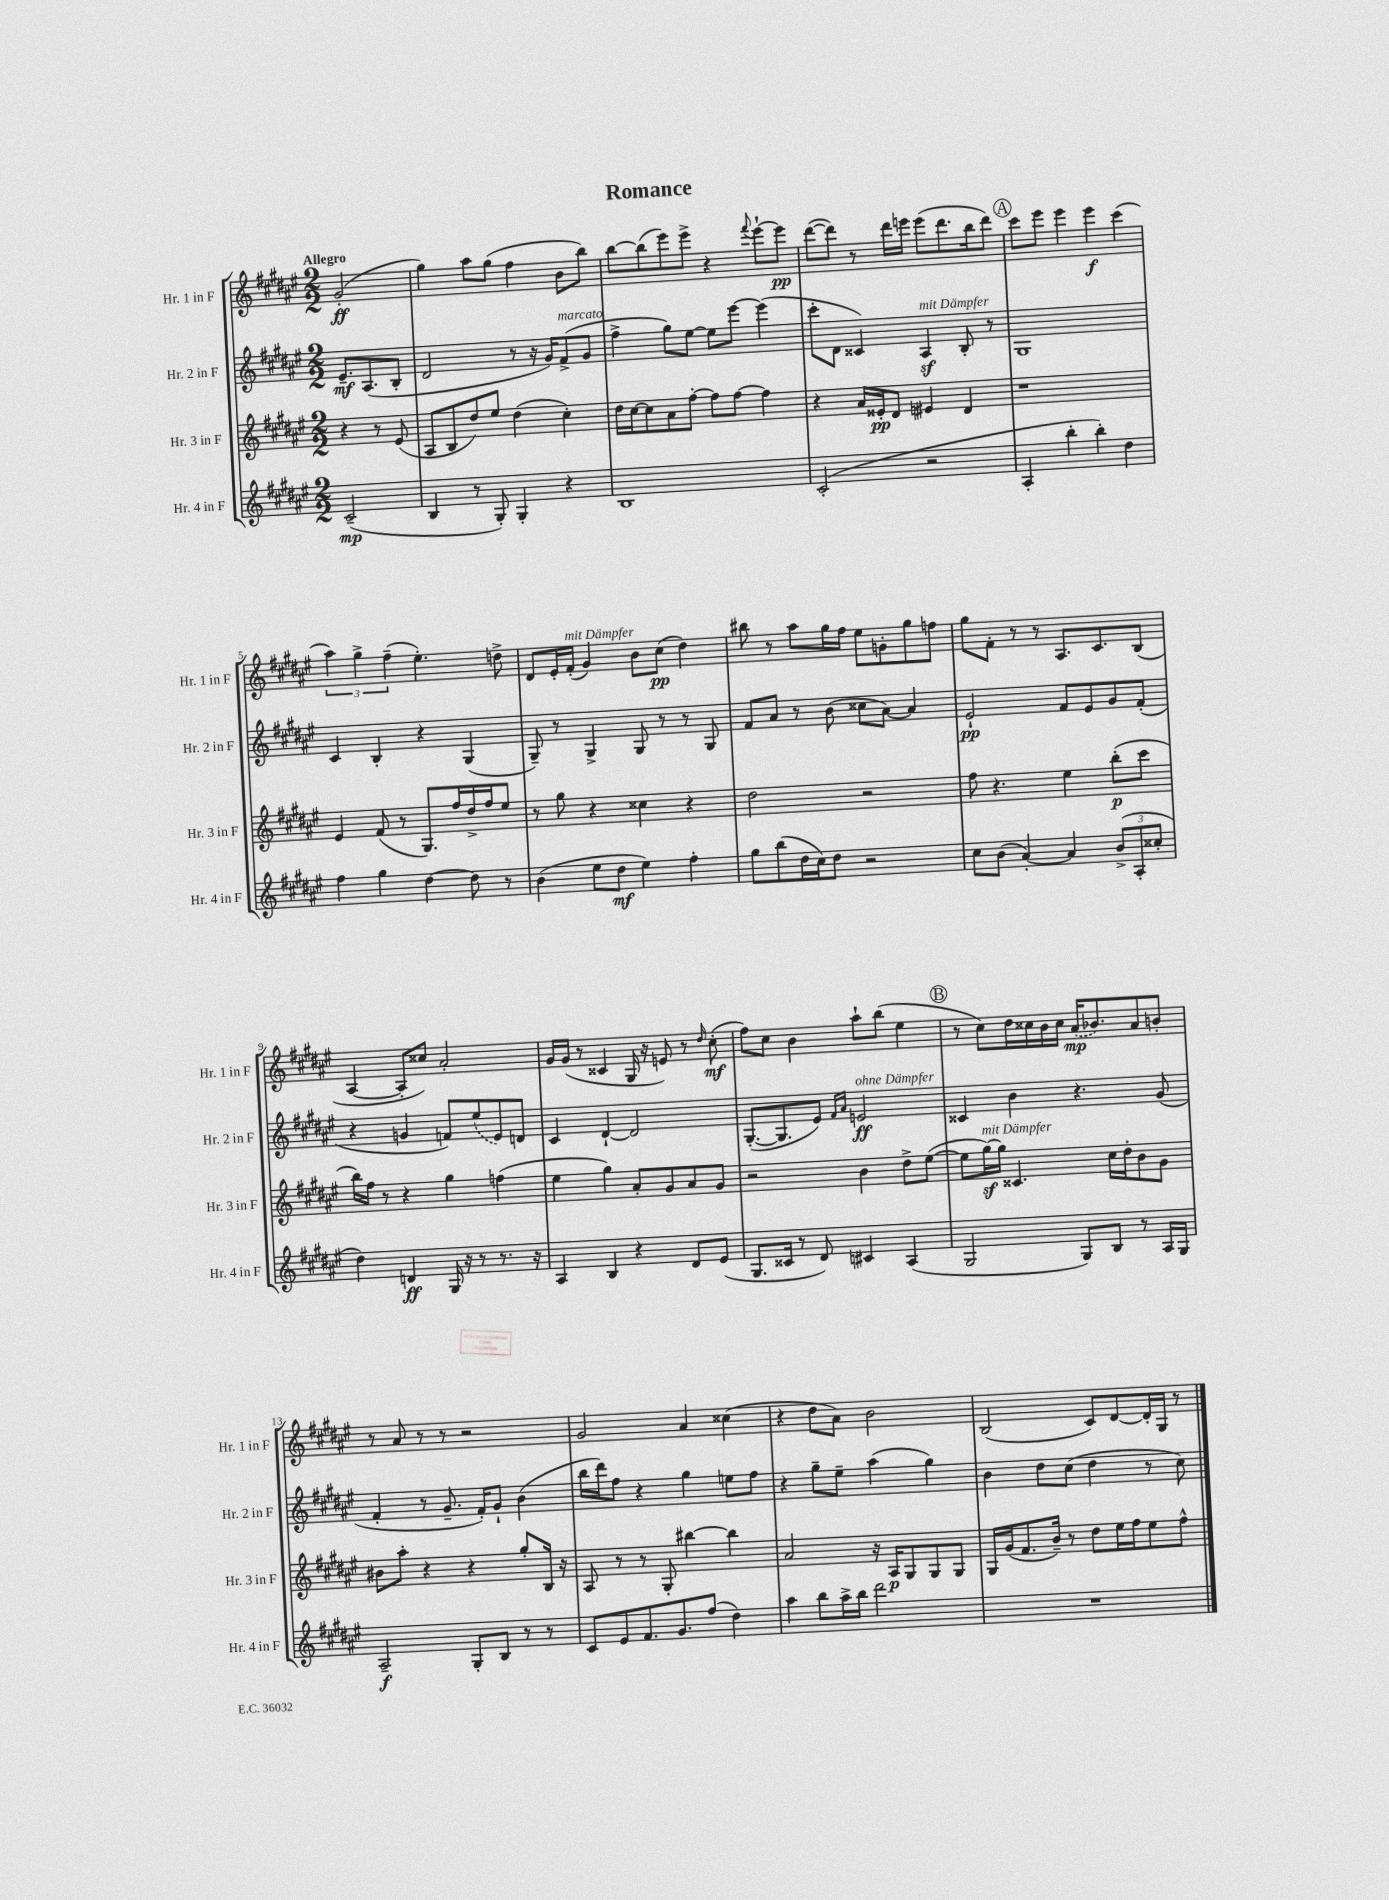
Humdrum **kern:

**kern	**kern	**kern	**kern
*staff4	*staff3	*staff2	*staff1
*clefG2	*clefG2	*clefG2	*clefG2
*k[f#c#g#d#a#e#]	*k[f#c#g#d#a#e#]	*k[f#c#g#d#a#e#]	*k[f#c#g#d#a#e#]
*M2/2	*M2/2	*M2/2	*M2/2
(2c#~	4r	8.e#~	(2g#'
.	.	(8.A#	.
.	8r	.	.
.	(8e#	8B'	.
=	=	=	=
4B	8A#	2d#	4gg#)
.	8B	.	.
8r	8dd#)	.	8aa#
8G#')	8ee#	.	(8gg#
4G#'	(4dd#	8r	4ff#
.	.	16r	.
.	.	16g#)	.
4r	4cc#')	(8f#^	8b
.	.	8g#	8bb)
=	=	=	=
1B	16dd#	4ff#^	[8bb
.	[16cc#	.	.
.	8cc#]	.	(8bb]
.	8a#	8gg#)	8eee#)
.	[8ff#'	[8ee#	8eee#^
.	8ff#]	8ee#]	4r
.	[8ff#	[8eee#	.
.	.	.	8qqfff#
.	4ff#]	(4eee#]	[8eee#`
.	.	.	8eee#]
=	=	=	=
(2c#'	4r	8ccc#'	([8ddd#
.	.	8d#	8ddd#])
.	16a#	4c##)	8r
.	16e##'	.	.
.	8d#	.	16ddd#
.	.	.	16eee
2r	4e#	4A#	(8eee
.	.	.	8.ddd#
.	4d#	8B'	.
.	.	.	16bb
.	.	8r	8ddd#)
=	=	=	=
4A#'	1r	1G#	8ccc#
.	.	.	8eee#
4bb'	.	.	4eee#
4bb')	.	.	4eee#
4dd#	.	.	(4ccc#
=	=	=	=
4ff#	4e#	4c#	6aa#)
.	.	.	6gg#^
4gg#	(8f#	4B'	.
.	.	.	(6ff#~
.	8r	.	.
[4dd#	8.G#)	4r	4.ee#')
.	16ff#	.	.
8dd#]	16dd#^	(4G#	.
.	16ff#	.	.
8r	8ee#	.	8dd^
=	=	=	=
(4b	8r	8G#~)	8d#
.	8gg#	8r	16e#'
.	.	.	(16f#'
8ee#	4r	4G#^	4g#)
8dd#	.	.	.
4ee#)	4cc##	8G#	8b
.	.	8r	(8cc#
4ff#'	4r	8r	4dd#)
.	.	8G#	.
=	=	=	=
8gg#	2dd#	8f#	8bb#
(8bb	.	8a#	8r
16dd#	.	8r	8aa#
16cc#)	.	.	.
8dd#	.	(8b	16gg#
.	.	.	16ff#
2r	2r	8cc##	8ee#
.	.	[8a#)	8g'
.	.	4a#]	8gg#
.	.	.	8ff
=	=	=	=
8cc#	8ff#	2e#`	8gg#
(8b	4.r	.	8f#'
[4a#')	.	.	8r
.	.	.	8r
4a#]	4ee#	8f#	8.A#
.	.	8e#	.
.	.	.	8.c#
(12b^	(8bb'	8g#	.
12A#'	.	.	.
.	8ccc#	(8f#'	(8B
12cc##'	.	.	.
=	=	=	=
4dd#)	16bb)	4r	[4A#
.	16ff#	.	.
.	8r	.	.
4d	4r	4g	8A#']
.	.	.	8cc##)
16G#	4gg#	8f)	2a#'
16r	.	.	.
8r	.	(8ee#	.
8.r	(4ff	8e#)	.
.	.	8d	.
16r	.	.	.
=	=	=	=
4A#	4ee#	4c#	16g#
.	.	.	(16g#
.	.	.	8r
4B	4gg#)	[4d#`	4c##
4r	8a#'	2d#]	16G#
.	.	.	16r
.	8g#	.	8e)
8d#	8a#	.	8r
.	.	.	16qqdd#
(8e#	8g#	.	(8cc#'
=	=	=	=
8.G#	2r	([8.G#'	8ff#)
.	.	.	8cc#
16c##	.	8.G#]	.
8r	.	.	4b
8d#)	.	8e#)	.
.	.	16qqf#	.
.	.	16qqa#	.
4c#	4b	2e	8aa#`
.	.	.	(8bb
(4A#	8dd#^	.	4ee#
.	([8ee#	.	.
=	=	=	=
2G#	8ee#]	4c##	8r
.	[16gg#)	.	8cc#)
.	16gg#]	.	.
.	4.c##	4b	16dd#
.	.	.	16cc##
.	.	.	16b
.	.	.	16cc##
8G#)	.	4.r	(16a#
.	.	.	8.b-)
8B	16cc#	.	.
.	16dd#'	.	.
8r	8b	.	8a#
16A#	8g#	(8g#	8b'
16G#	.	.	.
=	=	=	=
2A#~	8b#	4f#'	8r
.	8aa#'	.	8a#
.	4r	8r	8r
.	.	8.g#~	8r
8G#'	4r	.	2r
.	.	16f#')	.
8B	.	8g#`	.
8r	8gg#'	(4b	.
8r	16B	.	.
.	16r	.	.
=	=	=	=
8c#	8A#	16bb	2g#
.	.	16ddd#)	.
8e#	8r	8ff#	.
8.f#	8r	4r	.
.	8G#'	.	.
8.g#	.	.	.
.	[4bb#	4gg#	4a#
(8ff#	.	.	.
4dd#)	4bb#]	8ee	(4cc##
.	.	8ff#	.
=	=	=	=
4aa#	2a#	4r	4r
8bb	.	8gg#~	8dd#
16aa#^	.	8ee#~	8a#)
16bb	.	.	.
2ddd#	16r	(4aa#	2b
.	16A#	.	.
.	8G#	.	.
.	8G#	4gg#)	.
.	8G#	.	.
=	=	=	=
1r	16G#	4b	(2B
.	(16g#	.	.
.	8.f#	.	.
.	.	8dd#	.
.	16b~)	.	.
.	8r	(8cc#	.
.	8dd#	4dd#	8c#)
.	16ee#	.	[8d#
.	16ff#	.	.
.	8ee#	8r	16d#']
.	.	.	16G#
.	8ff#^^	8cc#)	8r
==	==	==	==
*-	*-	*-	*-
